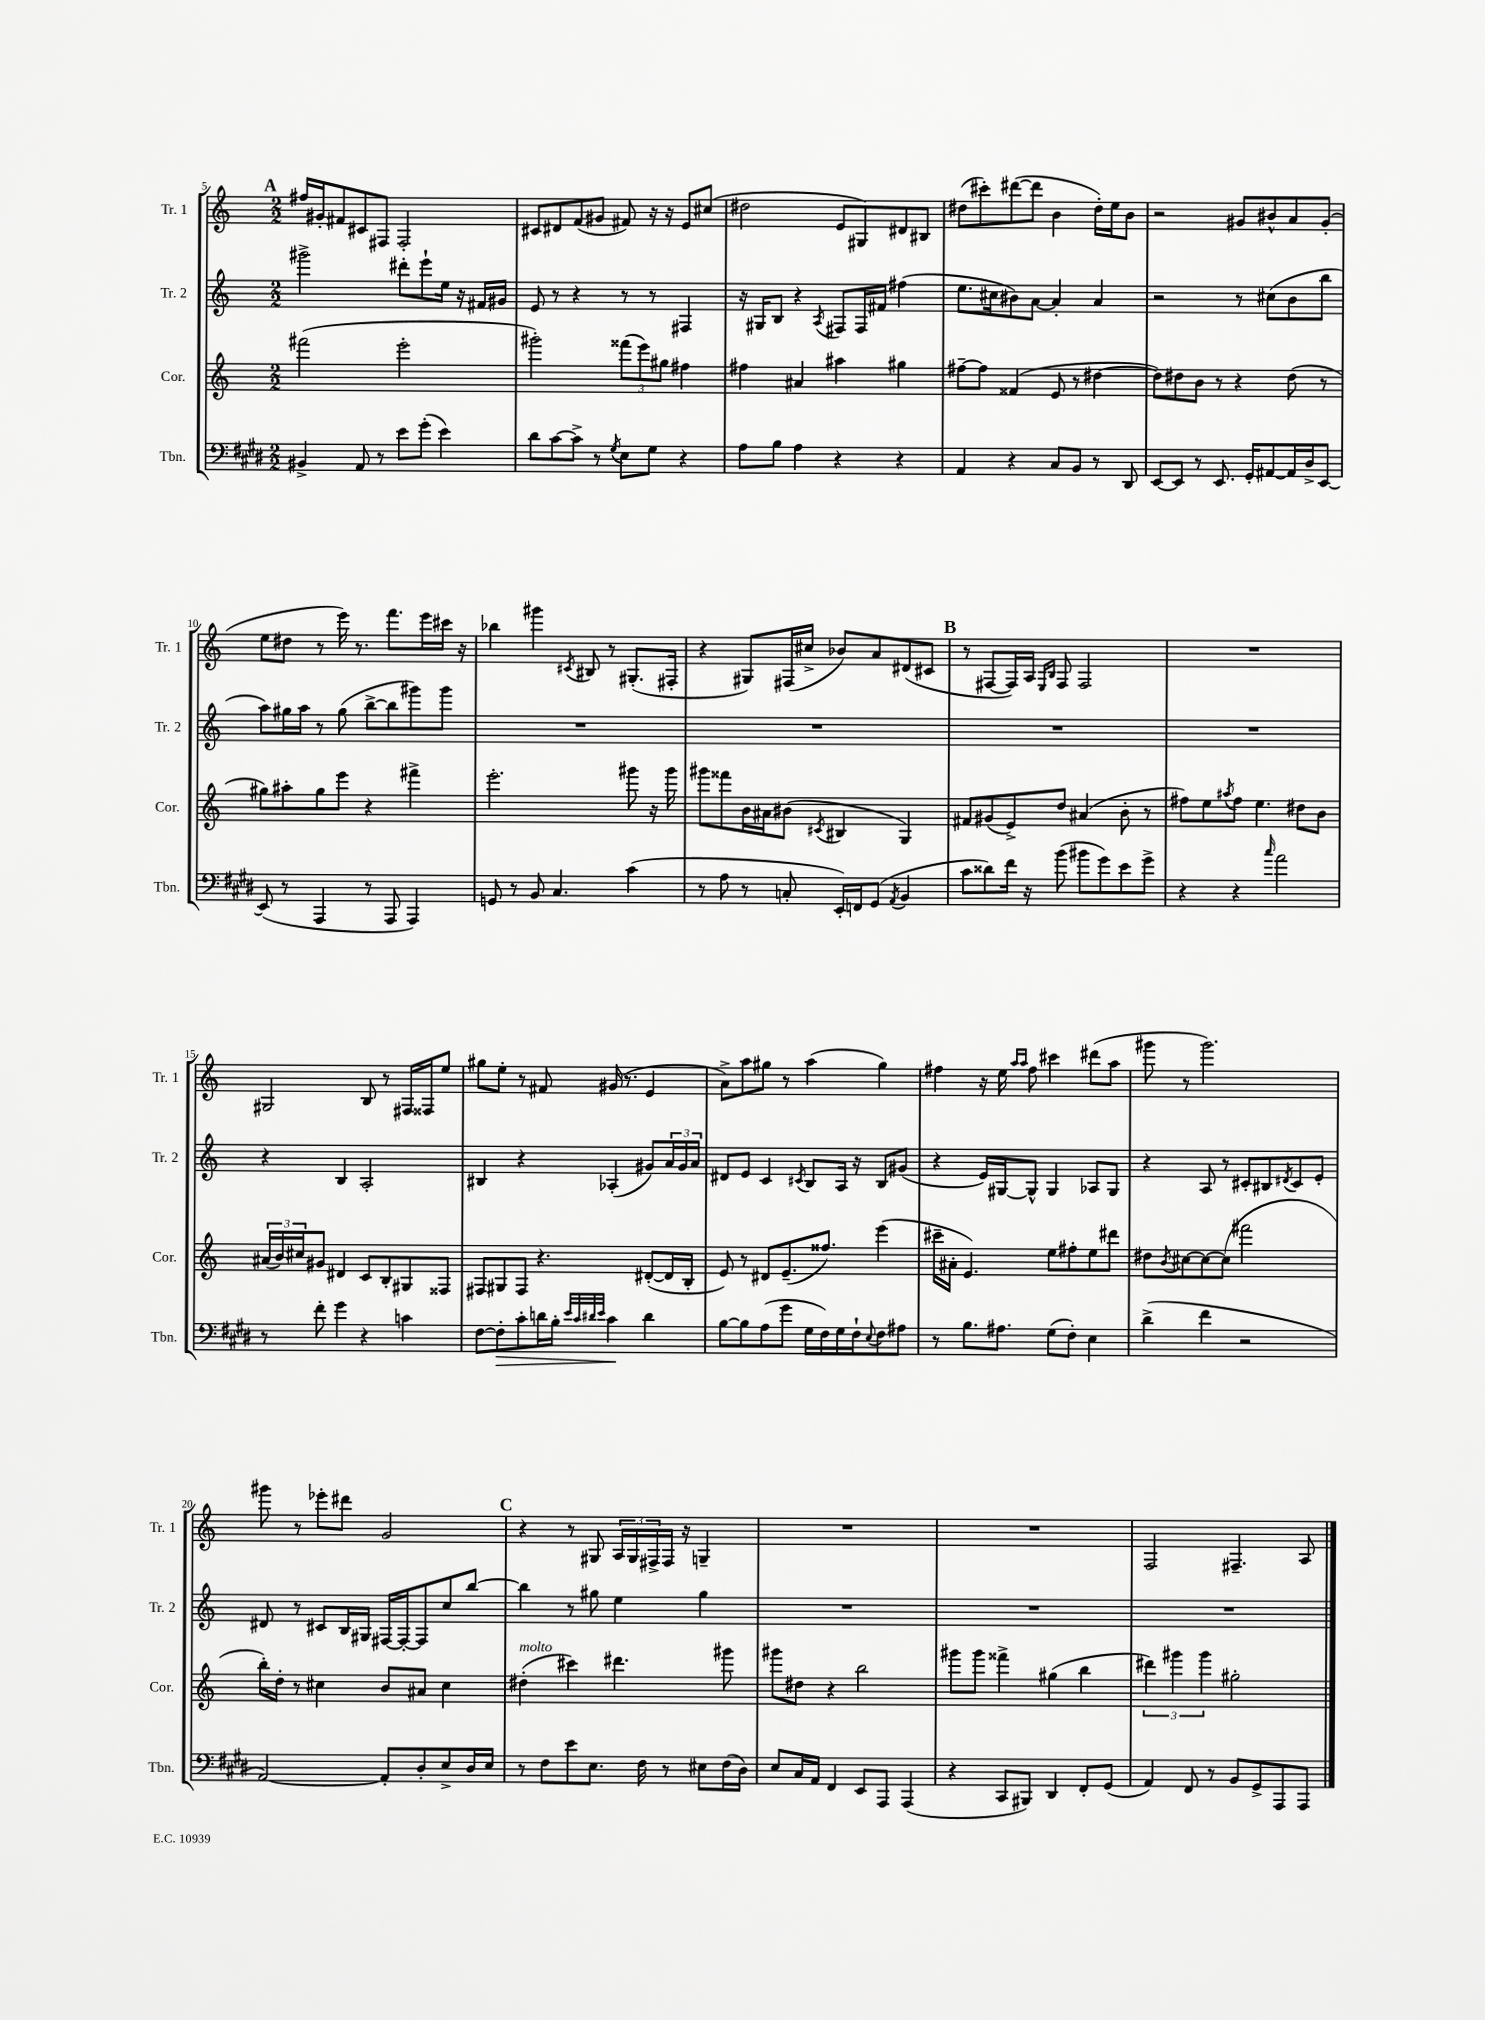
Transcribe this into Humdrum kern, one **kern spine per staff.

**kern	**kern	**kern	**kern
*staff4	*staff3	*staff2	*staff1
*clefF4	*clefG2	*clefG2	*clefG2
*k[f#c#g#d#]	*k[]	*k[]	*k[]
*M2/2	*M2/2	*M2/2	*M2/2
4BB#^	(2fff#	2ggg#^	16ff#
.	.	.	16g#'
.	.	.	8f#
8AA	.	.	8c#
8r	.	.	8F#
8e	2eee'	8ddd#'	2F#'
(8g#'	.	8eee`	.
4e)	.	16ee	.
.	.	16r	.
.	.	16f#	.
.	.	16g#	.
=	=	=	=
8d#	2ggg#')	8e	8c#
[8c#	.	8r	8d#
8c#^]	.	4r	(8f
8r	.	.	8g#
8qG#	.	.	.
8E	(12fff##	8r	8f#)
.	12eee)	.	.
8G#	.	8r	16r
.	12gg#	.	.
.	.	.	16r
4r	4ff#	4F#	8e
.	.	.	(8cc#
=	=	=	=
8A	4ff#	16r	2dd#
.	.	16G#	.
8B	.	8B	.
4A	4a#	4r	.
.	.	8qA	.
4r	4aa#	8F#	8e
.	.	16F#	8G#)
.	.	16f#	.
4r	4gg#	(4ff#	8d#
.	.	.	8B#
=	=	=	=
4AA	[8ff#~	8.ee	(8dd#
.	8ff#]	.	8ccc#')
.	.	16cc#	.
4r	(4f##	8b#)	([8ddd#
.	.	[8a	8ddd#]
8C#	8e	4a']	4b
8BB	8r	.	.
8r	[4dd#	4a	16dd#')
.	.	.	16ee
8DD#	.	.	8b
=	=	=	=
[8EE	8dd#])	2r	2r
8EE]	8dd#	.	.
8r	8b	.	.
8.EE	8r	.	.
.	4r	8r	8g#
16GG#'	.	.	.
[8AA#	.	(8cc#	8b#^^
16AA#]	(8dd#	8b	8a
16D#^	.	.	.
[8EE	8r	8bb	(8g#'
=	=	=	=
(8EE]	8gg#)	8aa)	8ee
8r	8aa#'	16gg#	8dd#
.	.	16aa	.
4AAA	8gg#	8r	8r
.	8eee	(8gg#	16eee)
.	.	.	8.r
8r	4r	[8bb^	.
8AAA	.	8bb]	8.fff
4AAA)	4fff#^	8ggg#)	.
.	.	.	16eee
.	.	8ggg#	16ccc#
.	.	.	16r
=	=	=	=
8GG	2.eee'	1r	4bb-
8r	.	.	.
8BB	.	.	4ggg#
4.C#	.	.	.
.	.	.	8qc#
.	.	.	8B#
.	.	.	8r
(4c#	8ggg#	.	(8.G#'
.	16r	.	.
.	16ggg#	.	16F#'
=	=	=	=
8r	8ggg#	1r	4r
8A	8fff##	.	.
8r	16b	.	8G#)
.	16a#	.	.
8C'	(8b#	.	(16F#
.	.	.	16cc#^
.	8qc#	.	.
16EE')	4B#	.	8b-)
16FF	.	.	.
(8GG#	.	.	8a
8qAA	.	.	.
4BB	4G)	.	(8d#
.	.	.	8c#
=	=	=	=
8c#	8f#	1r	8r
8d##)	(8g#	.	[8F#
16f#	8e^)	.	16F#])
16r	.	.	16A
.	.	.	16qqE
.	.	.	16qqB
(8b	8dd	.	8F#
8b#	(4a#	.	2F#
8g#)	.	.	.
8e	8b'	.	.
8g#^	8r	.	.
=	=	=	=
4r	8ff#)	1r	1r
.	8ee	.	.
.	8qaa#	.	.
4r	8ff#	.	.
.	4.ee	.	.
16qqcc#	.	.	.
2a	.	.	.
.	8dd#	.	.
.	8b	.	.
=	=	=	=
8r	(24a#	4r	2G#
.	24b)	.	.
.	24cc#	.	.
8f#'	8g#	.	.
4g#	4d#	4B	.
4r	8c	2A'	8B
.	8B'	.	8r
4c	8G#	.	16F#
.	.	.	16F##
.	8F##	.	8ee
=	=	=	=
[8F#	8F#	4B#	8gg#
8F#']	8G#	.	8ee'
8c#'	8F#	4r	8r
16d	4.r	.	8f#
16B'	.	.	.
32qqe	.	.	.
32qqc#	.	.	.
32qqd#	.	.	.
32qqe	.	.	.
4c#	.	(4A-'	(16g#
.	.	.	8.r
4d#	([8d#'	8g#)	4e
.	16d#]	24a	.
.	.	24g#	.
.	16B'	.	.
.	.	24a	.
=	=	=	=
[8B	8e)	8d#	8a^)
8B]	8r	8e	8aa
(8A	8d#	4c	8gg#
8g#	(8.e~	.	8r
.	.	8qc#	.
16G#	.	8B	(4aa
16F#)	8.ff##)	.	.
16G#	.	16A	.
16F#`	.	16r	.
8qqE	.	.	.
8F#	(4eee	8B	4gg#)
8A#	.	(8g#	.
=	=	=	=
8r	16ccc#~	4r	4ff#
.	16a#'	.	.
8.B	4.e)	.	.
.	.	16e)	16r
8.A#	.	[16G#	16ee
.	.	.	16qqaa
.	.	.	16qqaa
.	.	8G#^^]	8ff#
(8G#	8ee	4G#	4ccc#
8F#')	8ff#'	.	.
4E	8ee	8A-	(8ddd#
.	8ddd#	8G#	8aa
=	=	=	=
(4d#^	8dd#	4r	8ggg#
.	8qb	.	.
.	[8cc#	.	8r
4f#	8cc#_	8A	2.ggg#)
.	(8cc#]	8r	.
2r	2fff#	8c#'	.
.	.	8B#	.
.	.	8qd#	.
.	.	8c#	.
.	.	8e'	.
=	=	=	=
[2AA)	16bb')	8d#	8ggg#
.	16dd'	.	.
.	8r	8r	8r
.	4cc#	8c#	8eee-'
.	.	16B	8ddd#
.	.	16G#	.
8AA']	8b	[16F#	2g
.	.	16F#'_	.
8D#'	8a#	8F#]	.
8E^	4cc#	8cc	.
16D#	.	[8bb	.
16E	.	.	.
=	=	=	=
8r	(4dd#'	4bb]	4r
8F#	.	.	.
8e	4ccc#)	8r	8r
8.E	.	8gg#	8G#
.	4.ddd#	4ee	24A
.	.	.	24G#
16F#	.	.	.
.	.	.	24F#^
8r	.	.	16F#
.	.	.	16r
8E#	.	4gg#	4G~
(16F#	8ggg#	.	.
16D#)	.	.	.
=	=	=	=
8E	8ggg#	1r	1r
16C#	8dd#	.	.
16AA	.	.	.
4FF#	4r	.	.
8EE	2bb	.	.
8AAA	.	.	.
(4AAA	.	.	.
=	=	=	=
4r	8ggg#	1r	1r
.	8ggg#	.	.
8CC#	4fff##^	.	.
8BBB#)	.	.	.
4DD#	(4gg#	.	.
8FF#'	4bb	.	.
(8GG#	.	.	.
=	=	=	=
4AA)	6ddd#)	1r	2F
.	6ggg#	.	.
8FF#	.	.	.
.	6ggg#	.	.
8r	.	.	.
8BB	2gg#'	.	4.F#~
8GG#^	.	.	.
8AAA	.	.	.
8AAA	.	.	8A
==	==	==	==
*-	*-	*-	*-
